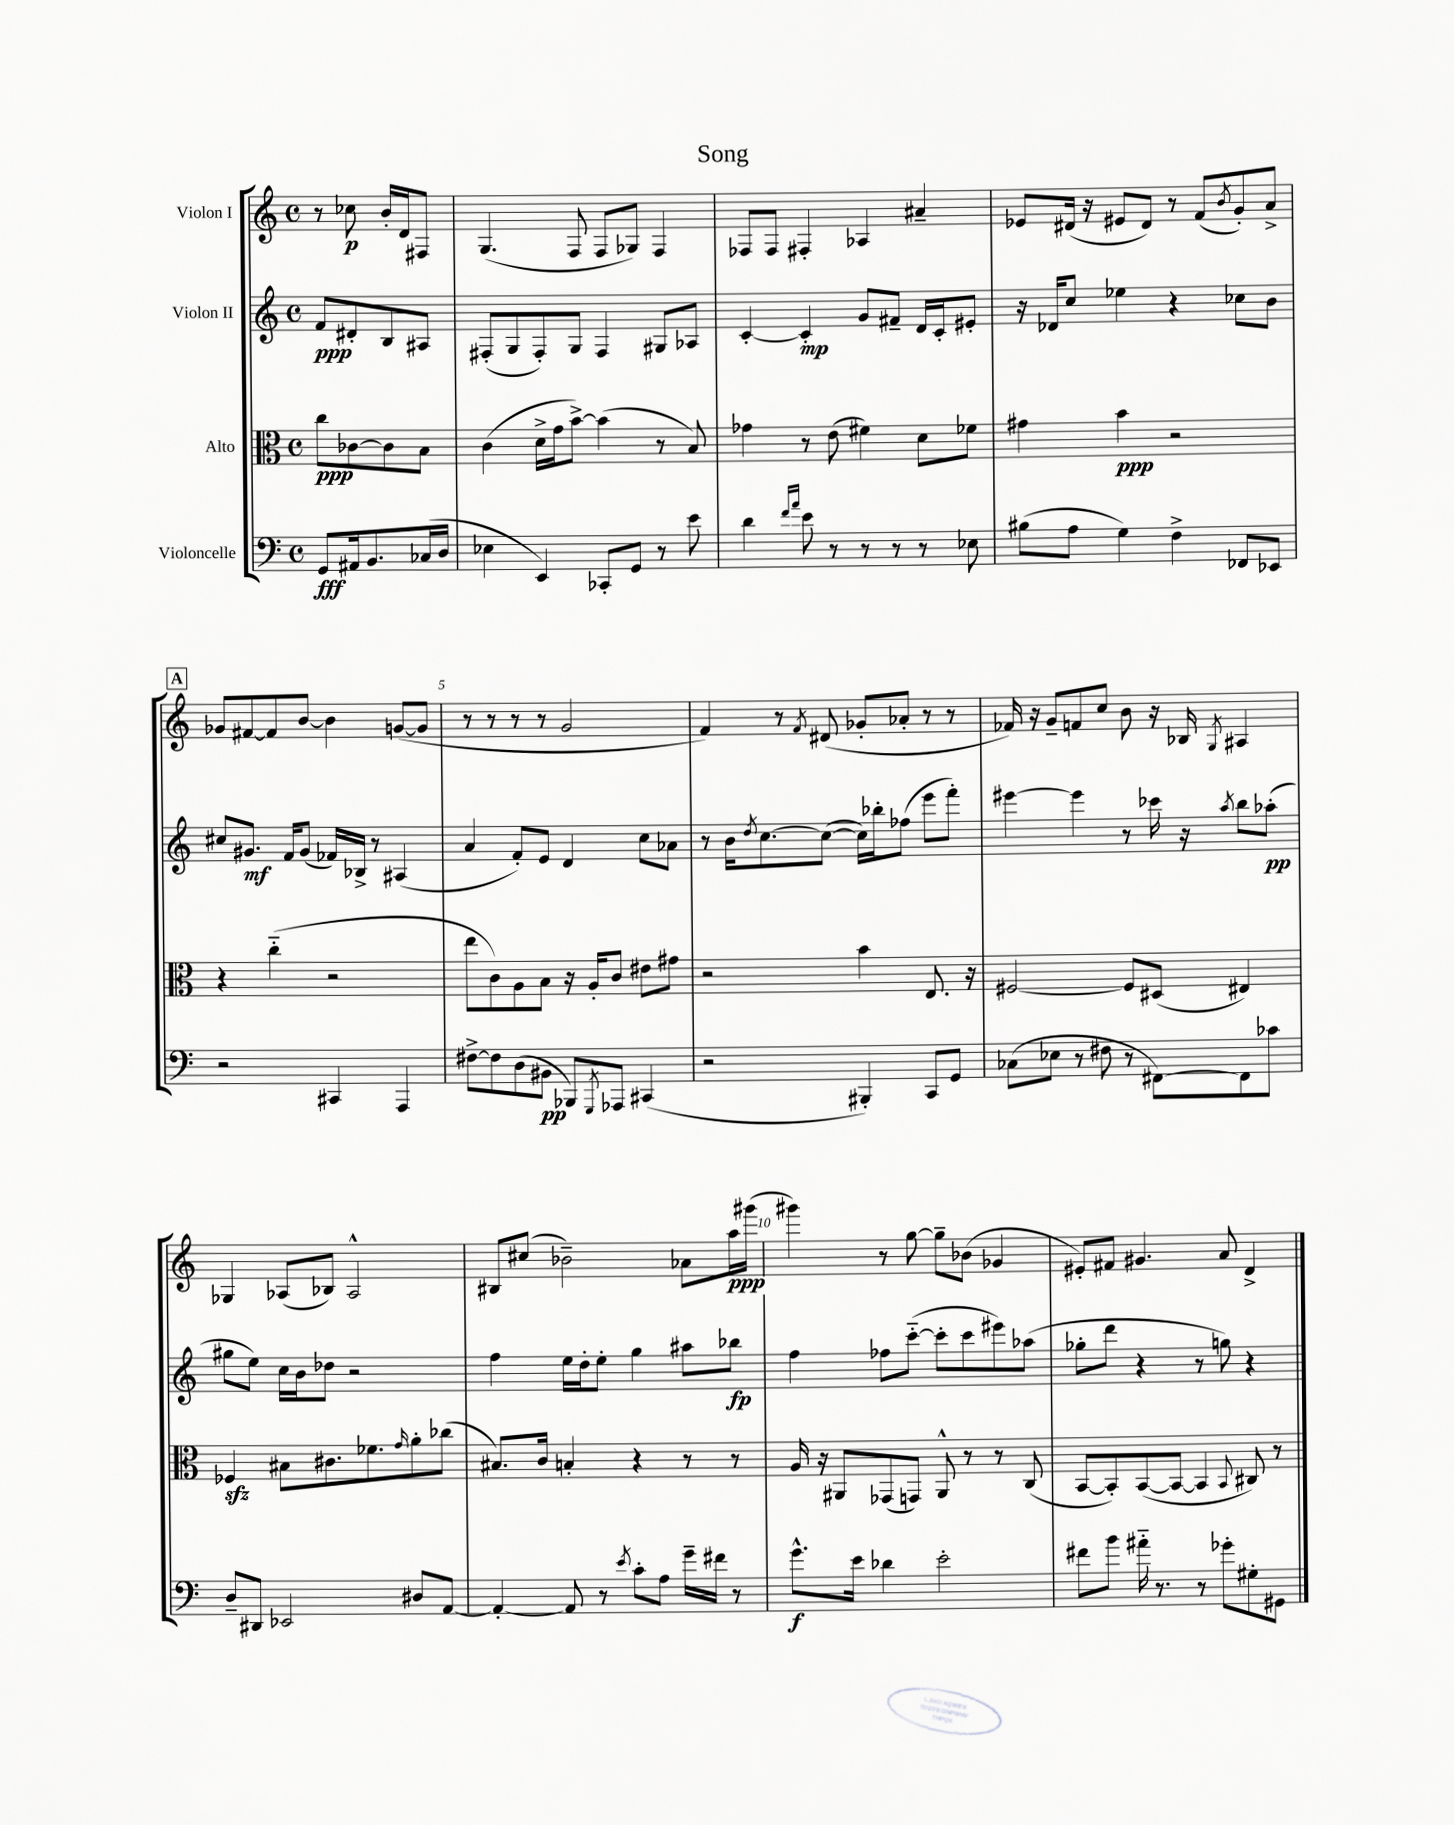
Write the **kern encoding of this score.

**kern	**kern	**kern	**kern
*staff4	*staff3	*staff2	*staff1
*clefF4	*clefC3	*clefG2	*clefG2
*k[]	*k[]	*k[]	*k[]
*M4/4	*M4/4	*M4/4	*M4/4
*met(c)	*met(c)	*met(c)	*met(c)
8GG/L	8cc\L	8f/L	8r
16AA#/k	[8c-\	8d#'/	8cc-\
8.BB/	.	.	.
.	8c-\]	8B/	16b'/LL
.	.	.	16d/J
(16C-/L	8B\J	8A#/J	8F#/J
16D/JJ	.	.	.
=	=	=	=
4E-\	(4c\	(8F#'/L	(4.G/
.	.	8G/	.
4EE/)	16d^\LL	8F#'/)	.
.	16g\J	.	.
.	[8b^\J)	8G/J	8F/
8CC-'/L	(4b\]	4F#/	8F/L
8GG/J	.	.	8G-/J)
8r	8r	8G#/L	4F/
8e\	8B/)	8A-/J	.
=	=	=	=
4d\	4g-\	[4c'/	8F-/L
.	.	.	8F-/J
16qqf/LL	.	.	.
16qqa/JJ	.	.	.
8e\	8r	4c'/]	4F#'/
8r	(8e\	.	.
8r	4f#\)	8g/L	4A-/
8r	.	8f#~/J	.
8r	8d\L	16d/LL	4a#~/
.	.	16c'/J	.
8E-\	8f-\J	8e#'/J	.
=	=	=	=
(8B#\L	4g#\	16r	8e-/L
.	.	16d-/LK	.
8A\J	.	8cc/J	(16d#/Jk
.	.	.	16r
4G\)	4b\	4ee-\	8e#/L
.	.	.	8d#/J)
4F^\	2r	4r	8r
.	.	.	(8f/L
.	.	.	8qb/
8FF-/L	.	8cc-\L	8g'/)
8EE-/J	.	8b\J	8a^/J
=	=	=	=
2r	4r	8cc#/L	8g-/L
.	.	8.g#/J	[8f#/
.	(4cc'~\	.	8f#/]
.	.	16f/LK	.
.	.	(8g#/J	[8b/J
4CC#/	2r	16f-/LL)	4b\]
.	.	16B-^/JJ	.
.	.	8r	.
4AAA/	.	(4A#/	([8g/L
.	.	.	8g/]J
=	=	=	=
[8F#^\L	8ee\L	4a/	8r
8F#\]	8c\)	.	8r
(8D\	8A\	8f'/L)	8r
8BB#\J	8B\J	8e/J	8r
8BBB-/L)	16r	4d/	2g/
.	16A'/LK	.	.
8qGGG/	.	.	.
8AAA-/J	8c/J	.	.
(4CC#/	8e#\L	8cc\L	.
.	8g#\J	8a-\J	.
=	=	=	=
2r	2r	8r	4f/)
.	.	16b\LK	.
.	.	8qdd/	.
.	.	[8.cc\	.
.	.	.	8r
.	.	.	8qf/
.	.	(8cc\_J	(8d#/
4BBB#'/)	4b\	16cc\]LL)	8g-'/L
.	.	16bb-'\J	.
.	.	(8ff-\J	8a-'/J
8CC/L	8.E/	8eee\L	8r
8GG/J	.	8fff'\J)	8r
.	16r	.	.
=	=	=	=
(8C-\L	[2F#/	[4eee#\	16f-/)
.	.	.	16r
8E-\J	.	.	8g~/L
8r	.	4eee#\]	8f/
8F#\	.	.	8cc/J
8r	8F#/]L	8r	8b\
[8FF#\L)	(8D#/J	16ccc-\	16r
.	.	16r	16B-/
.	.	8qaa/	8qG/
8FF#\]	4E#/)	8bb\L	4A#/
8c-\J	.	(8aa-'\J	.
=	=	=	=
8D~/L	4F-/	8gg#\L	4G-/
8DD#/J	.	8ee\J)	.
2EE-/	8B#\L	16cc\LL	(8A-/L
.	.	16b\J	.
.	8.c#\	8dd-\J	8B-/J)
.	.	2r	2A-^^/
.	8.f-\	.	.
.	16qqg/	.	.
8D#/L	8a'\	.	.
[8AA/J	(8cc-\J	.	.
=	=	=	=
4AA'/_	8.B#/L)	4ff\	8B#/L
.	.	.	(8cc#/J
.	16c/Jk	.	.
8AA/]	4B'/	16ee\LL	2b-~\)
.	.	16dd'\J	.
8r	.	8ee'\J	.
8qe/	.	.	.
8c'\L	4r	4gg\	.
8A\J	.	.	.
16g~\LL	8r	8aa#\L	8a-\L
16f#\JJ	.	.	.
8r	8r	8bb-\J	16aa\L
.	.	.	(16ggg#\JJ
=	=	=	=
8.g^^\L	16A/	4ff\	4ggg#\)
.	16r	.	.
.	8AA#/L	.	.
16e\Jk	.	.	.
4d-\	(8GG-/	8ff-\L	8r
.	8GG/J)	([8ccc'~\J	[8gg\
2e'\	8AA#^^/	8ccc'\]L	8gg~\]L
.	8r	8ccc\	(8b-\J
.	8r	8eee#\)	4g-/
.	(8C/	(8aa-\J	.
=	=	=	=
8f#\L	[8BB/L	8gg-'\L	8e#'/L)
8b\J	8BB'/])	8ddd\J	8f#/J
16a#'~\	([8BB/	4r	4.g#/
8.r	.	.	.
.	8BB/_J	.	.
8r	4BB/]	8r	.
8g-'\L	.	8gg\)	8a/
.	8qqBB/	.	.
8G#'\	8C#/)	4r	4d^/
8GG#\J	8r	.	.
==	==	==	==
*-	*-	*-	*-
